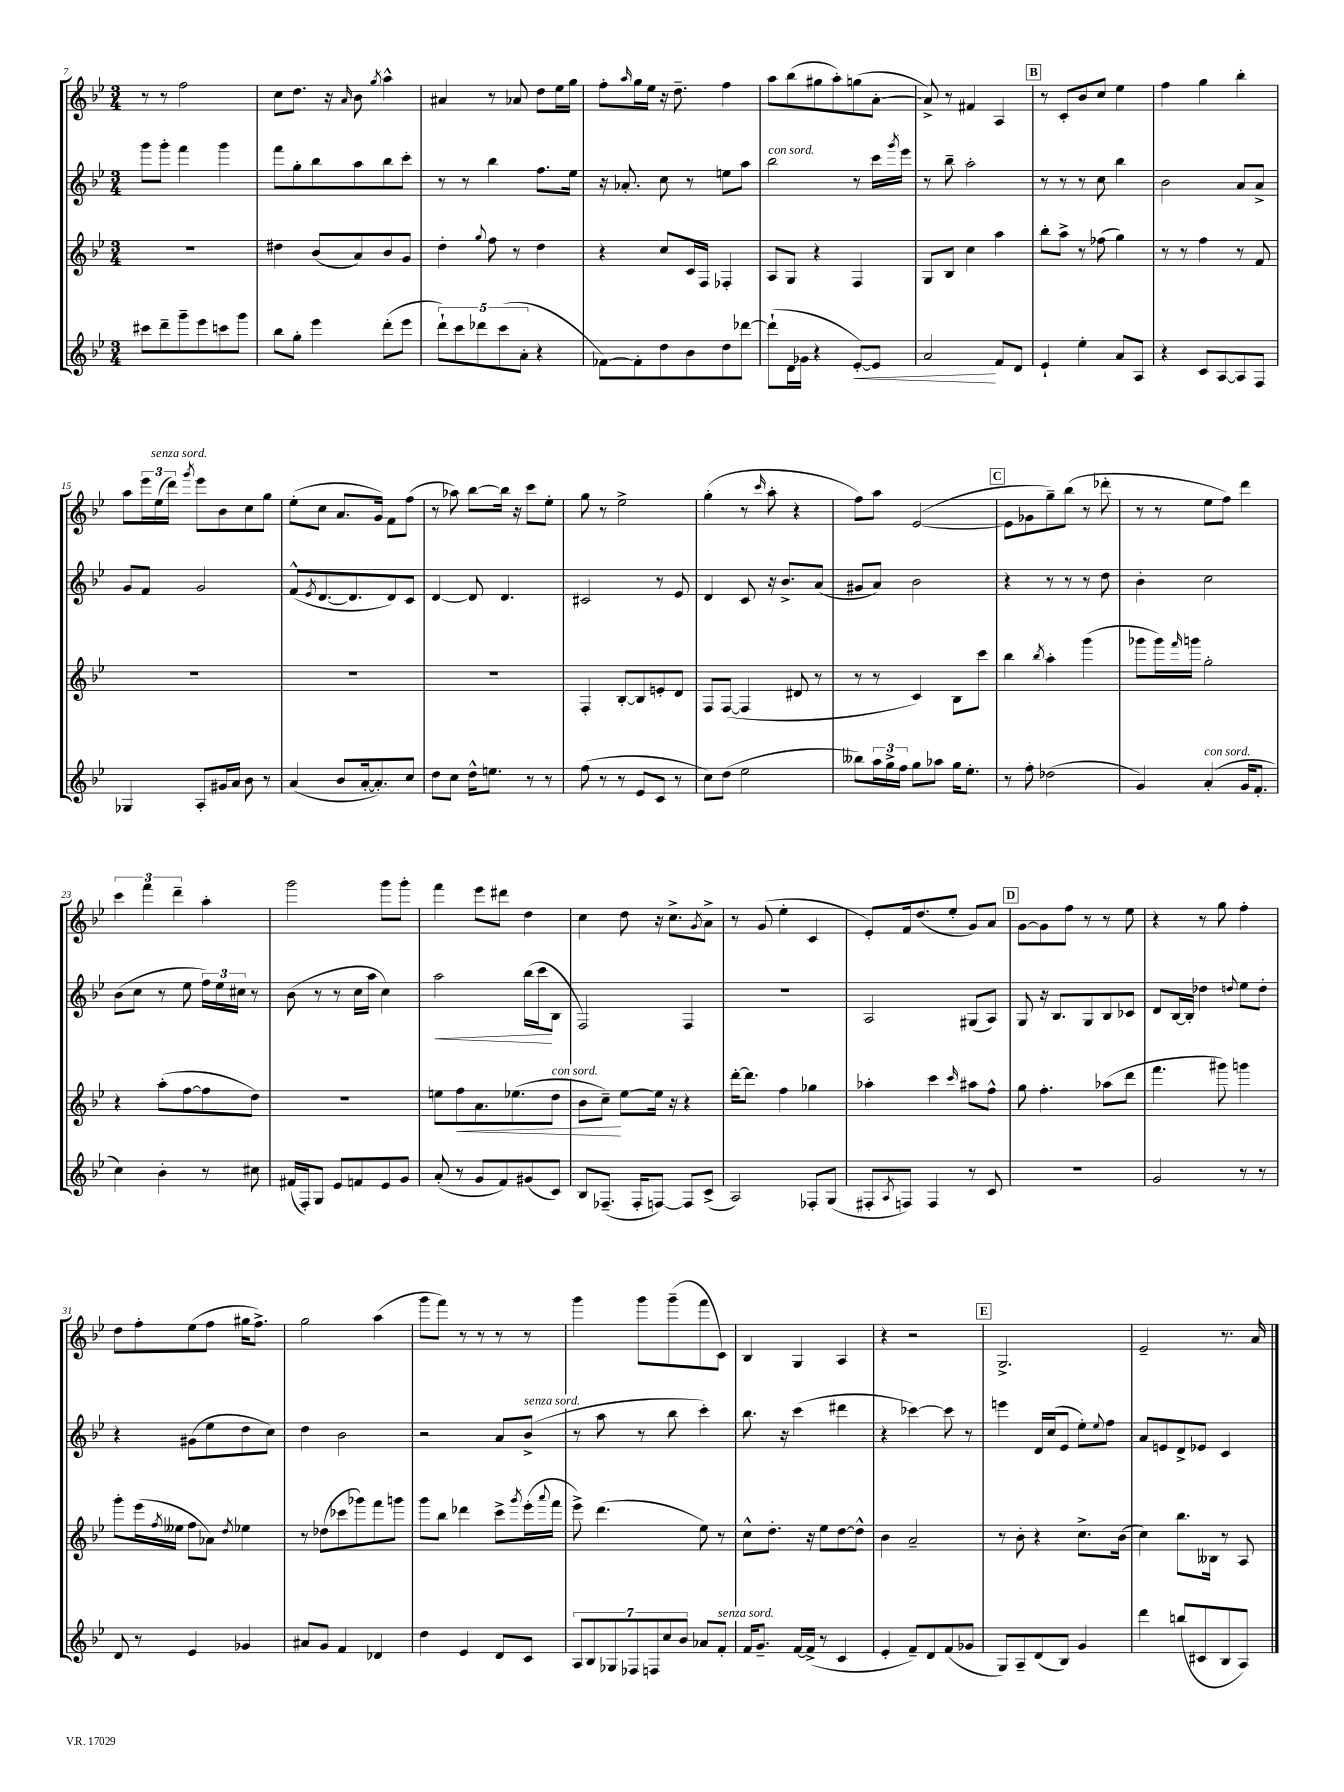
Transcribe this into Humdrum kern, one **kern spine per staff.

**kern	**dynam	**kern	**dynam	**kern	**dynam	**kern
*part4	*part4	*part3	*part3	*part2	*part2	*part1
*staff4	*staff4	*staff3	*staff3	*staff2	*staff2	*staff1
*clefG2	*	*clefG2	*	*clefG2	*	*clefG2
*k[b-e-]	*	*k[b-e-]	*	*k[b-e-]	*	*k[b-e-]
*M3/4	*	*M3/4	*	*M3/4	*	*M3/4
=7	=7	=7	=7	=7	=7	=7
8ccc#X\L	.	2.r	.	8ggg\L	.	8r
8ddd~\	.	.	.	8ggg'\J	.	8r
8ggg~\	.	.	.	4fff\	.	2ff\
8eee-\	.	.	.	.	.	.
8cccn\	.	.	.	4ggg\	.	.
8ggg\J	.	.	.	.	.	.
=8	=8	=8	=8	=8	=8	=8
8bb-\L	.	4dd#X\	.	8fff\L	.	8cc\L
8gg'\J	.	.	.	8gg'\	.	8.dd\J
4eee-\	.	(8b-/L	.	8bb-\	.	.
.	.	.	.	.	.	16r
.	.	.	.	.	.	16qqa/
.	.	8a/)	.	8aa\	.	8b-\
.	.	.	.	.	.	8qgg/
(8ddd'\L	.	8b-/	.	8bb-\	.	4aa^^\
8eee-\J	.	8g/J	.	8ccc'\J	.	.
=9	=9	=9	=9	=9	=9	=9
10ddd`\L)	.	4dd'\	.	8r	.	4a#X/
10ccc\	.	.	.	.	.	.
.	.	.	.	8r	.	.
10ddd-X\	.	.	.	.	.	.
.	.	8qqgg/	.	.	.	.
.	.	8ff\	.	4bb-\	.	8r
(10ccc\	.	.	.	.	.	.
.	.	8r	.	.	.	8a-X/
10a'\J	.	.	.	.	.	.
4r	.	4dd\	.	8.ff\L	.	8dd\L
.	.	.	.	.	.	16ee-\L
.	.	.	.	16ee-\Jk	.	16gg\JJ
=10	=10	=10	=10	=10	=10	=10
[8f-X\L)	.	4r	.	16r	.	8ff'\L
.	.	.	.	8.a-X'/	.	.
.	.	.	.	.	.	16qqaa/
8f-'\]	.	.	.	.	.	16gg\L
.	.	.	.	.	.	16ee-\JJ
8dd\	.	8cc/L	.	8cc\	.	16r
.	.	.	.	.	.	8.dd~\
8b-\	.	16c/L	.	8r	.	.
.	.	16F/JJ	.	.	.	.
8dd\	.	4F-X'/	.	8een\L	.	4ff\
[8ddd-X\J	.	.	.	8aa\J	.	.
=11	=11	=11	=11	=11	=11	=11
!	!	!	!	!LO:TX:a:i:t=con sord.	!	!
(8ddd-`\L]	.	8A/L	.	2bb-\	.	8aa\L
16d\L	.	8G/J	.	.	.	(8bb-\
16g-X\JJ	.	.	.	.	.	.
4r	.	4r	.	.	.	8gg#X\
.	.	.	.	.	.	8aa'\)
!	!LO:HP:b	!	!	!	!	!
[8e-'/L)	<	4F/	.	8r	.	(8ggn\
8e-/J]	.	.	.	16ccc\LL	.	[8a'\J
.	.	.	.	8qggg/	.	.
.	.	.	.	16eee-\JJ	.	.
=12	=12	=12	=12	=12	=12	=12
2a/	.	8G/L	.	8r	.	8a^/])
.	.	8B-/J	.	8bb-~\	.	8r
.	.	4cc\	.	2aa'\	.	4f#X/
8f/L	[	4aa\	.	.	.	4A/
8d/J	.	.	.	.	.	.
!!LO:REH:place=s1:t=B
=13	=13	=13	=13	=13	=13	=13
4e-`/	.	8bb-'\L	.	8r	.	8r
.	.	8aa^\J	.	8r	.	8c'/L
4ee-'\	.	8r	.	8r	.	8b-/
.	.	(8ff-X\	.	8cc\	.	8cc/J
8a/L	.	4gg\)	.	4bb-\	.	4ee-\
8A/J	.	.	.	.	.	.
=14	=14	=14	=14	=14	=14	=14
4r	.	8r	.	2b-\	.	4ff\
.	.	8r	.	.	.	.
8c/L	.	4ff\	.	.	.	4gg\
[8A/	.	.	.	.	.	.
8A/]	.	8r	.	8a/L	.	4bb-'\
8F/J	.	8f/	.	8a^/J	.	.
!!LO:LB:g=z
=15	=15	=15	=15	=15	=15	=15
4G-X/	.	2.r	.	8g/L	.	8aa\L
.	.	.	.	8f/J	.	24eee-\L
!	!	!	!	!	!	!LO:TX:a:i:t=senza sord.
.	.	.	.	.	.	(24ee-\
.	.	.	.	.	.	24ddd\JJ)
.	.	.	.	.	.	8qggg/
8A'/L	.	.	.	2g/	.	8eee-\L
16g#X/L	.	.	.	.	.	8b-\
16a/JJ	.	.	.	.	.	.
8b-\	.	.	.	.	.	8cc\
8r	.	.	.	.	.	8gg\J
=16	=16	=16	=16	=16	=16	=16
(4a/	.	2.r	.	(8f^^/L	.	(8ee-'\L
.	.	.	.	8qe-/	.	.
.	.	.	.	[8.d/	.	8cc\J
8b-/L	.	.	.	.	.	8.a/L
.	.	.	.	8.d/]	.	.
[16a'/k	.	.	.	.	.	.
8.a'/])	.	.	.	.	.	16g/Jk)
.	.	.	.	8d/)	.	8f\L
8cc/J	.	.	.	8c/J	.	(8ff\J
=17	=17	=17	=17	=17	=17	=17
8dd\L	.	2.r	.	[4d/	.	8r
8cc\J	.	.	.	.	.	8aa-X\)
16dd^^\KL	.	.	.	8d/]	.	[8bb-\L
8.een\J	.	.	.	.	.	.
.	.	.	.	4.d/	.	16bb-\Jk]
.	.	.	.	.	.	16r
8r	.	.	.	.	.	8ccc\L
8r	.	.	.	.	.	8ee-'\J
=18	=18	=18	=18	=18	=18	=18
(8ff\	.	4F'/	.	2c#X/	.	8gg\
8r	.	.	.	.	.	8r
8r	.	[8B-'/L	.	.	.	2ee-^\
8e-/L	.	8B-/]	.	.	.	.
8c/J	.	8en'/	.	8r	.	.
8r	.	8d/J	.	8e-/	.	.
=19	=19	=19	=19	=19	=19	=19
8cc\L)	.	8F/L	.	4d/	.	(4gg'\
(8dd\J	.	([8F/J	.	.	.	.
2ee-\	.	4F/]	.	8c/	.	8r
.	.	.	.	.	.	16qqccc/
.	.	.	.	16r	.	8aa'\
.	.	.	.	8.b-^/L	.	.
.	.	8d#X/	.	.	.	4r
.	.	8r	.	(8a/J	.	.
=20	=20	=20	=20	=20	=20	=20
8bb--X\L)	.	8r	.	8g#X/L	.	8ff\L)
24aa\L	.	8r	.	8a/J)	.	8aa\J
24gg^\	.	.	.	.	.	.
24ff\JJ	.	.	.	.	.	.
8gg\L	.	4c/)	.	2b-\	.	([2e-/
8aa-X\J	.	.	.	.	.	.
16gg\KL	.	8B-\L	.	.	.	.
8.ee-'\J	.	.	.	.	.	.
.	.	8ccc\J	.	.	.	.
!!LO:REH:place=s1:t=C
=21	=21	=21	=21	=21	=21	=21
8r	.	4bb-\	.	4r	.	8e-\L]
8ff'\	.	.	.	.	.	8g-X\
.	.	8qbb-/	.	.	.	.
(2dd-X\	.	4aa'\	.	8r	.	8gg~\)
.	.	.	.	8r	.	(8bb-\J
.	.	(4ggg\	.	8r	.	8r
.	.	.	.	8dd\	.	8ddd-X'\
=22	=22	=22	=22	=22	=22	=22
4g/)	.	8ggg-X\L	.	4b-'\	.	8r
.	.	16ggg-\L)	.	.	.	8r
.	.	16qqfff/	.	.	.	.
.	.	16gggn\JJ	.	.	.	.
!LO:TX:a:i:t=con sord.	!	!	!	!	!	!
(4a'/	.	2gg'\	.	2cc\	.	8ee-\L
.	.	.	.	.	.	8ff\J)
16g/KL	.	.	.	.	.	4ddd\
8.f'/J	.	.	.	.	.	.
!!LO:LB:g=z
=23	=23	=23	=23	=23	=23	=23
4cc\)	.	4r	.	(8b-\L	.	6ccc\
.	.	.	.	8cc\J	.	.
.	.	.	.	.	.	6fff\
4b-'\	.	(8aa'\L	.	8r	.	.
.	.	.	.	.	.	6ddd~\
.	.	[8ff\	.	8ee-\	.	.
8r	.	8ff\]	.	24ff\LL)	.	4aa'\
.	.	.	.	24ee-\	.	.
.	.	.	.	24cc#X\JJ	.	.
8cc#X\	.	8dd\J)	.	8r	.	.
=24	=24	=24	=24	=24	=24	=24
(16f#X/LL	.	2.r	.	(8b-\	.	2ggg\
16F'/J)	.	.	.	.	.	.
8G/J	.	.	.	8r	.	.
8e-/L	.	.	.	8r	.	.
8fn/	.	.	.	16cc\LL	.	.
.	.	.	.	16aa\JJ	.	.
8e-/	.	.	.	4cc\)	.	8ggg\L
8g/J	.	.	.	.	.	8ggg'\J
=25	=25	=25	=25	=25	=25	=25
!	!	!	!	!	!LO:HP:b	!
(8a'/	.	8een\L	.	2aa\	<	4fff\
!	!	!	!LO:HP:b	!	!	!
8r	.	8ff\	<	.	.	.
8g/L	.	8.a\	.	.	.	8eee-\L
8f/)	.	.	.	.	.	8ddd#X\J
.	.	(8.ee-X\	.	.	.	.
(8g#X/	.	.	.	(16bb-\LL	.	4dd\
.	.	.	.	16ccc\J	.	.
!	!	!LO:TX:a:i:t=con sord.	!	!	!	!
8c/J)	.	8dd\J	.	8B-\J	[	.
=26	=26	=26	=26	=26	=26	=26
8B-/L	.	8b-\L	.	2F/)	.	4cc\
(8.F-X~/J	.	8cc~\J)	.	.	.	.
.	.	[8ee-\L	[	.	.	8dd\
16F-'/KL	.	.	.	.	.	.
[8Fn/J)	.	16ee-\Jk]	.	.	.	16r
.	.	16r	.	.	.	8.cc^\L
8F/L]	.	4r	.	4F/	.	.
.	.	.	.	.	.	8qg/
(8c^/J	.	.	.	.	.	8a^\J
=27	=27	=27	=27	=27	=27	=27
2A/)	.	[16ddd'\KL	.	2.r	.	8r
.	.	8.ddd\J]	.	.	.	.
.	.	.	.	.	.	(8g/
.	.	4ff\	.	.	.	4ee-'\
8F-X'/L	.	4gg-X\	.	.	.	4c/
(8G/J	.	.	.	.	.	.
=28	=28	=28	=28	=28	=28	=28
8F#X'/L	.	4aa-X'\	.	2A/	.	8e-'/L)
8qA/	.	.	.	.	.	.
8Fn/J)	.	.	.	.	.	16f/k
.	.	.	.	.	.	(8.dd/
4F/	.	4ccc\	.	.	.	.
.	.	.	.	.	.	8ee-'/J
.	.	16qqccc/	.	.	.	.
8r	.	8aa#X\L	.	(8G#X/L	.	8g/L)
8c/	.	8ff^^\J	.	8A/J)	.	8a/J
!!LO:REH:place=s1:t=D
=29	=29	=29	=29	=29	=29	=29
2.r	.	8gg\	.	8G/	.	[8g\L
.	.	4.ff'\	.	16r	.	8g\]
.	.	.	.	8.B-/L	.	.
.	.	.	.	.	.	8ff\J
.	.	.	.	8G/	.	8r
.	.	(8aa-X\L	.	8B-/	.	8r
.	.	8ddd\J	.	8c-X/J	.	8ee-\
=30	=30	=30	=30	=30	=30	=30
2g/	.	4.fff\	.	8d/L	.	4r
.	.	.	.	[16B-/L	.	.
.	.	.	.	16B-'/JJ]	.	.
.	.	.	.	4dd-X\	.	8r
.	.	8ggg#X\)	.	.	.	8gg\
.	.	.	.	8qqddn/	.	.
8r	.	4gggn\	.	8ee-\L	.	4ff'\
8r	.	.	.	8dd'\J	.	.
!!LO:LB:g=z
=31	=31	=31	=31	=31	=31	=31
8d/	.	8ggg'\L	.	4r	.	8dd\L
8r	.	(16eee-\L	.	.	.	8ff'\
.	.	8qff/	.	.	.	.
.	.	16ee--X\JJ	.	.	.	.
4e-/	.	8ff\L	.	(8g#X\L	.	(8ee-\
.	.	8a-X\J)	.	8ee-\	.	8ff\J
.	.	8qdd/	.	.	.	.
4g-X/	.	4ee-X\	.	8dd\	.	16gg#X\KL
.	.	.	.	.	.	8.ff^\J)
.	.	.	.	8cc\J)	.	.
=32	=32	=32	=32	=32	=32	=32
8a#X/L	.	8r	.	4dd\	.	2gg\
8g/J	.	(8dd-X\L	.	.	.	.
4f/	.	8ccc-X\	.	2b-\	.	.
.	.	8ggg-X\)	.	.	.	.
4d-X/	.	8fff\	.	.	.	(4aa\
.	.	8gggn\J	.	.	.	.
=33	=33	=33	=33	=33	=33	=33
4dd\	.	8ggg\L	.	2r	.	8ggg\L
.	.	8bb-\J	.	.	.	8fff\J)
4e-/	.	4ddd-X\	.	.	.	8r
.	.	.	.	.	.	8r
8d/L	.	8ccc^\L	.	8a/L	.	8r
.	.	8qggg/	.	.	.	.
!	!	!	!	!LO:TX:a:i:t=senza sord.	!	!
8c/J	.	(16eee-'\L	.	(8b-^/J	.	8r
.	.	8qqaaa/	.	.	.	.
.	.	16fff\JJ	.	.	.	.
=34	=34	=34	=34	=34	=34	=34
14A/L	.	8eee-^\)	.	8r	.	4ggg\
14B-/	.	.	.	.	.	.
.	.	(4.ddd\	.	8aa\	.	.
14G-X/	.	.	.	.	.	.
14F-X/	.	.	.	.	.	.
.	.	.	.	8r	.	8ggg\L
14Fn/	.	.	.	.	.	.
14cc/	.	.	.	.	.	.
.	.	.	.	8bb-\	.	(8ggg~\
14b-/J	.	.	.	.	.	.
8a-X/L	.	8ee-\)	.	4ccc'\)	.	8fff\
!LO:TX:a:i:t=senza sord.	!	!	!	!	!	!
8f'/J	.	8r	.	.	.	8c\J)
=35	=35	=35	=35	=35	=35	=35
16f/KL	.	8cc^^\L	.	8.bb-\	.	4B-/
8.g~/J	.	.	.	.	.	.
.	.	8.dd'\J	.	.	.	.
.	.	.	.	16r	.	.
[16f/LL	.	.	.	(4ccc\	.	4G/
(16f^/JJ]	.	16r	.	.	.	.
8r	.	8ee-\L	.	.	.	.
4c/	.	[8dd\	.	4ddd#X\	.	4A/
.	.	8dd^^\J]	.	.	.	.
=36	=36	=36	=36	=36	=36	=36
4e-'/	.	4b-\	.	4r	.	4r
8f~/L)	.	2a~/	.	[4ccc-X\)	.	2r
8d/	.	.	.	.	.	.
(8f/	.	.	.	8ccc-\]	.	.
8g-X/J	.	.	.	8r	.	.
!!LO:REH:place=s1:t=E
=37	=37	=37	=37	=37	=37	=37
8G/L)	.	8r	.	4eeen\	.	2.G^/
8A~/	.	8b-'\	.	.	.	.
(8d/	.	4r	.	16d/LL	.	.
.	.	.	.	(16cc/J	.	.
8B-/J)	.	.	.	8e-/J	.	.
4g/	.	8.cc^\L	.	8ee-'\L)	.	.
.	.	.	.	8qqee-/	.	.
.	.	.	.	8ff\J	.	.
.	.	(16b-\Jk	.	.	.	.
=38	=38	=38	=38	=38	=38	=38
4ddd\	.	4cc\)	.	8a/L	.	2e-~/
.	.	.	.	8en/	.	.
(8bbn/L	.	8.bb-\L	.	8d^/	.	.
8c#X/	.	.	.	8e-X/J	.	.
.	.	16B--X\Jk	.	.	.	.
8B-/	.	8r	.	4c/	.	8.r
8A/J)	.	8A/	.	.	.	.
.	.	.	.	.	.	16a/
==	==	==	==	==	==	==
*-	*-	*-	*-	*-	*-	*-
